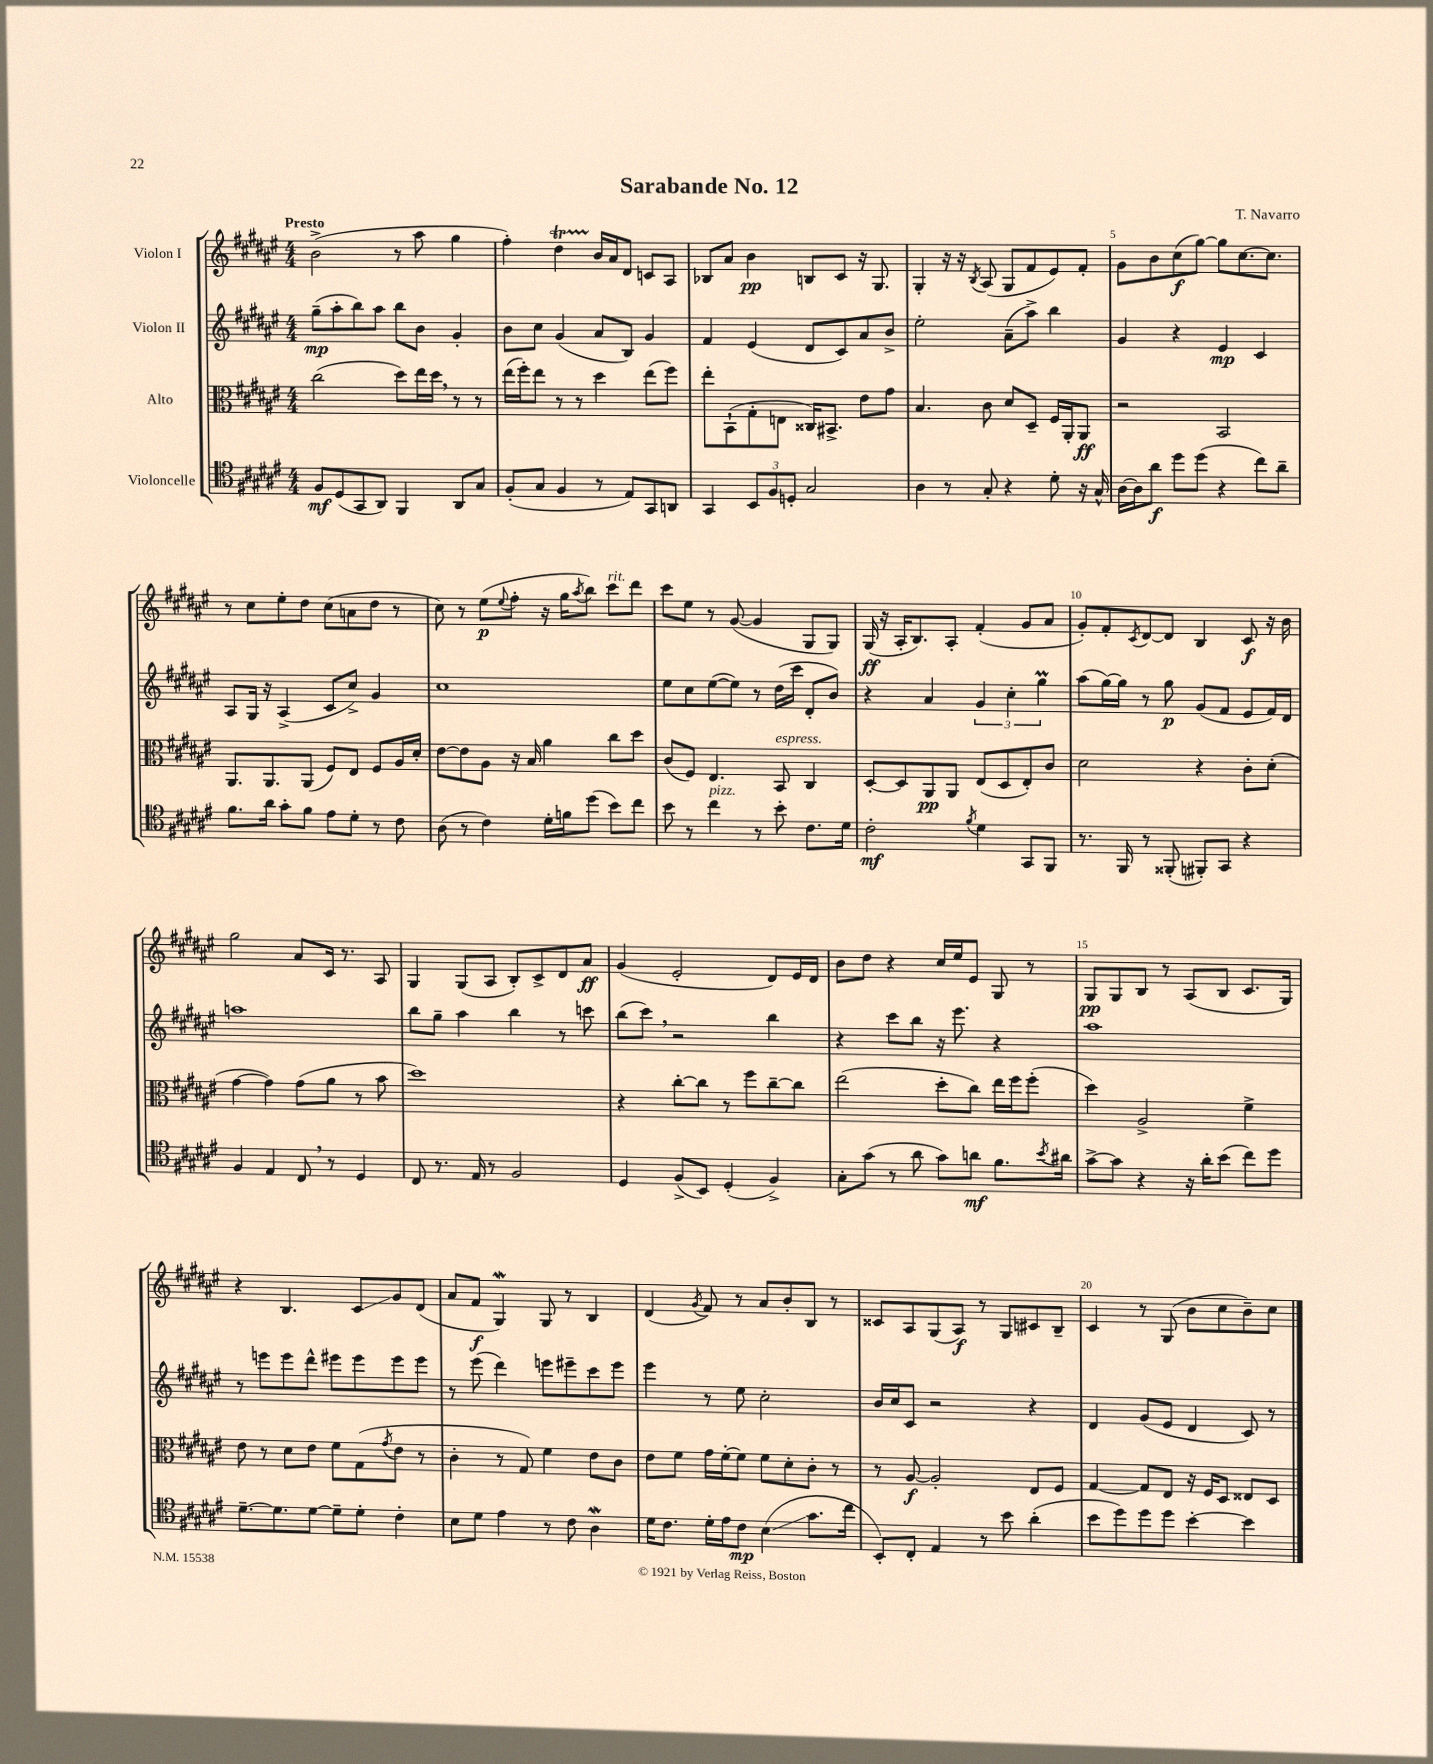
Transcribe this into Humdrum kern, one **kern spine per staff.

**kern	**kern	**kern	**kern
*staff4	*staff3	*staff2	*staff1
*clefC4	*clefC3	*clefG2	*clefG2
*k[f#c#g#d#a#e#]	*k[f#c#g#d#a#e#]	*k[f#c#g#d#a#e#]	*k[f#c#g#d#a#e#]
*M4/4	*M4/4	*M4/4	*M4/4
8F#	(2cc#	(8gg#~	(2b^
(8D#	.	8aa#'	.
8GG#	.	8bb)	.
8AA#)	.	8aa#	.
4FF#	8dd#)	8bb	8r
.	16ee#	8b	8aa#
.	16dd#	.	.
8AA#	8r	4g#'	4gg#
8G#	8r	.	.
=	=	=	=
(8F#'	(16ee#	8b	4ff#')
.	16ff#')	.	.
8G#	8ee#	8cc#	.
4F#	8r	(4g#	4dd#
.	8r	.	.
8r	4dd#	8a#	16b
.	.	.	16a#
8E#)	.	8B)	8d#
8GG#	(8ee#	4g#	8c
8AA	8ff#)	.	8A#
=	=	=	=
4GG#	8ee#'	4f#	8B-
.	(8BB`	.	8a#
12BB	8G#'	(4e#	4b
12F#	.	.	.
.	8E	.	.
12D'	.	.	.
2G#	16C##)	8d#	8B
.	8.BB#^	.	.
.	.	8c#)	8c#
.	8e#	8a#	16r
.	.	.	8.G#
.	8g#	8b^	.
=	=	=	=
4A#	4.B	2ee#'	4G#'
8r	.	.	16r
.	.	.	16r
.	.	.	8qB
8G#'	8c#	.	(8A#
4r	8d#	(8a#~	8G#
.	8D#~	8aa#^)	8f#
8d#'	16F#	4bb	8e#)
.	16AA#'	.	.
16r	8AA#	.	8f#'
16G#^^	.	.	.
=	=	=	=
[16A#	2r	4g#	8g#
16A#]	.	.	.
8a#	.	.	8b
8dd#	.	4r	(8cc#
(8dd#	.	.	[8gg#)
4r	2BB	4e#	8gg#]
.	.	.	[8.cc#
8cc#)	.	4c#	.
.	.	.	8.cc#]
8a#~	.	.	.
=	=	=	=
8.f#	8.AA#	8A#	8r
.	.	16G#	8cc#
16a#	8.AA#	16r	.
8g#'	.	(4A#^	8ee#'
8f#	(8AA#	.	8dd#
8e#	8F#)	8c#	(8cc#
8d#'	8E#	8cc#^)	8a
8r	8F#	4g#	8dd#
8c#	16A#	.	8r
.	16d#'	.	.
=	=	=	=
(8A#	[8e#	1cc#	8cc#)
8r	8e#]	.	8r
4c#)	8A#	.	(8ee#
.	.	.	8qqee#
.	16r	.	8ff#'
.	16B	.	.
16d#'	4a#	.	16r
16f	.	.	16gg#
.	.	.	8qaa#
(8dd#	.	.	8bb)
8b)	8cc#	.	8ccc#
8cc#	8dd#	.	8ddd#
=	=	=	=
8b	(8c#	8ee#	8ccc#
8r	8F#)	8cc#	8ee#
4cc#	4.E#	([8ee#	8r
.	.	8ee#])	([8g#
8r	.	8r	4g#]
8b'	8BB	(16dd#	.
.	.	16ccc#	.
8.c#	4C#	8d#'	8G#
.	.	8b)	8G#)
16d#	.	.	.
=	=	=	=
2c#'	[8D#'	4r	(16G#
.	.	.	16r
.	8D#]	.	16A#'
.	.	.	8.B)
.	8AA#	4a#	.
.	8AA#	.	8A#'
8qf#	.	.	.
4d#	(8E#	6g#	(4f#'
.	8D#	.	.
.	.	6cc#'	.
8GG#	8E#')	.	8g#
.	.	6gg#	.
8FF#	8c#	.	8a#
=	=	=	=
8.r	2d#	(8aa#	8g#')
.	.	[16gg#)	8f#'
16FF#	.	16gg#]	.
.	.	.	8qc#
8r	.	8r	[8d#
(8FF##'	.	8gg#	8d#]
8FF#')	4r	(8g#	4B
8GG#	.	8f#	.
4r	8c#'	8e#	8c#
.	(8d#'	16f#)	16r
.	.	16d#	16b
=	=	=	=
4F#	[4g#	1aa	2gg#
4E#	4g#])	.	.
8C#	(8g#	.	8a#
8r	8a#	.	16c#
.	.	.	8.r
4D#	8r	.	.
.	8b	.	8A#
=	=	=	=
8C#	1dd#)	8bb	4G#
8.r	.	8gg#~	.
.	.	4aa#	(8G#
16E#	.	.	.
8r	.	.	8A#
2F#	.	4bb	8B')
.	.	.	8c#^
.	.	8r	8d#
.	.	8ccc	8a#
=	=	=	=
4D#	4r	(8bb	(4g#
.	.	8ccc#)	.
(8F#^	[8cc#'	2r	2e#'
8BB)	8cc#]	.	.
(4D#'	8r	.	.
.	8ff#	.	.
4F#^)	[8cc#~	4bb	8d#)
.	8cc#]	.	16e#
.	.	.	16d#
=	=	=	=
8G#'	(2ee#	4r	8b
(8g#	.	.	8dd#
8r	.	8ccc#	4r
8a#	.	8bb	.
8g#)	8dd#'	16r	16cc#
.	.	8.eee#	16ee#
8a	8cc#)	.	8e#
8.f#	16ee#	4r	8G#
.	16ff#	.	.
.	(8ff#'	.	8r
8qb	.	.	.
16a#	.	.	.
=	=	=	=
[8g#^	4dd#)	1aa#	8G#
8g#]	.	.	8G#
4r	2A#^	.	8B
.	.	.	8r
16r	.	.	(8A#
16a#'	.	.	.
(8b	.	.	8B
8cc#)	4f#^	.	8.c#
8dd#	.	.	.
.	.	.	16G#)
=	=	=	=
[8.d#~	8e#	8r	4r
.	8r	8eee	.
8.d#]	.	.	.
.	8d#	8eee	4.B
[8d#	8e#	8ddd#^^	.
8d#~]	8f#	8eee#	.
8d#'	(8G#	8eee#	8c#
.	8qg#	.	.
4c#'	8e#	8eee#	8g#
.	8r	8eee#	(8d#
=	=	=	=
8B	4c#'	8r	8a#
8d#	.	(8eee#	8f#
4e#	8r	4ddd#)	4G#)
.	8G#)	.	.
8r	4f#	8eee	8G#
8c#	.	8eee#~	8r
4A#	8e#	8ccc#	4B
.	8c#	8eee#	.
=	=	=	=
16d#	8e#	4eee#	(4d#
8.c#	.	.	.
.	8f#	.	.
.	.	.	8qg#
16d#'	16g#	8r	8f#)
16e#	[16f#'	.	.
8c#	8f#]	8ee#	8r
(4B	8f#	2cc#'	8a#
.	8d#'	.	8b'
8.g#	8c#'	.	8B
.	8r	.	8r
16cc#	.	.	.
=	=	=	=
8BB')	8r	16b	8c##
.	.	16cc#	.
8C#'	[8A#	8c#	8A#
4E#	2A#']	2r	(8G#
.	.	.	8A#)
8r	.	.	8r
8b	.	.	8G#
(4a#'	8E#	4r	8c#
.	8F#	.	8B~
=	=	=	=
8b	[4G#	4d#	4c#
8dd#)	.	.	.
8dd#	8G#]	(8g#	8r
8dd#	8E#	8e#	(8G#
[4b'	16r	4d#	8b
.	16F#	.	.
.	8D#	.	8cc#
4b]	8E##	8c#)	8b~)
.	8D#	8r	8cc#
==	==	==	==
*-	*-	*-	*-
